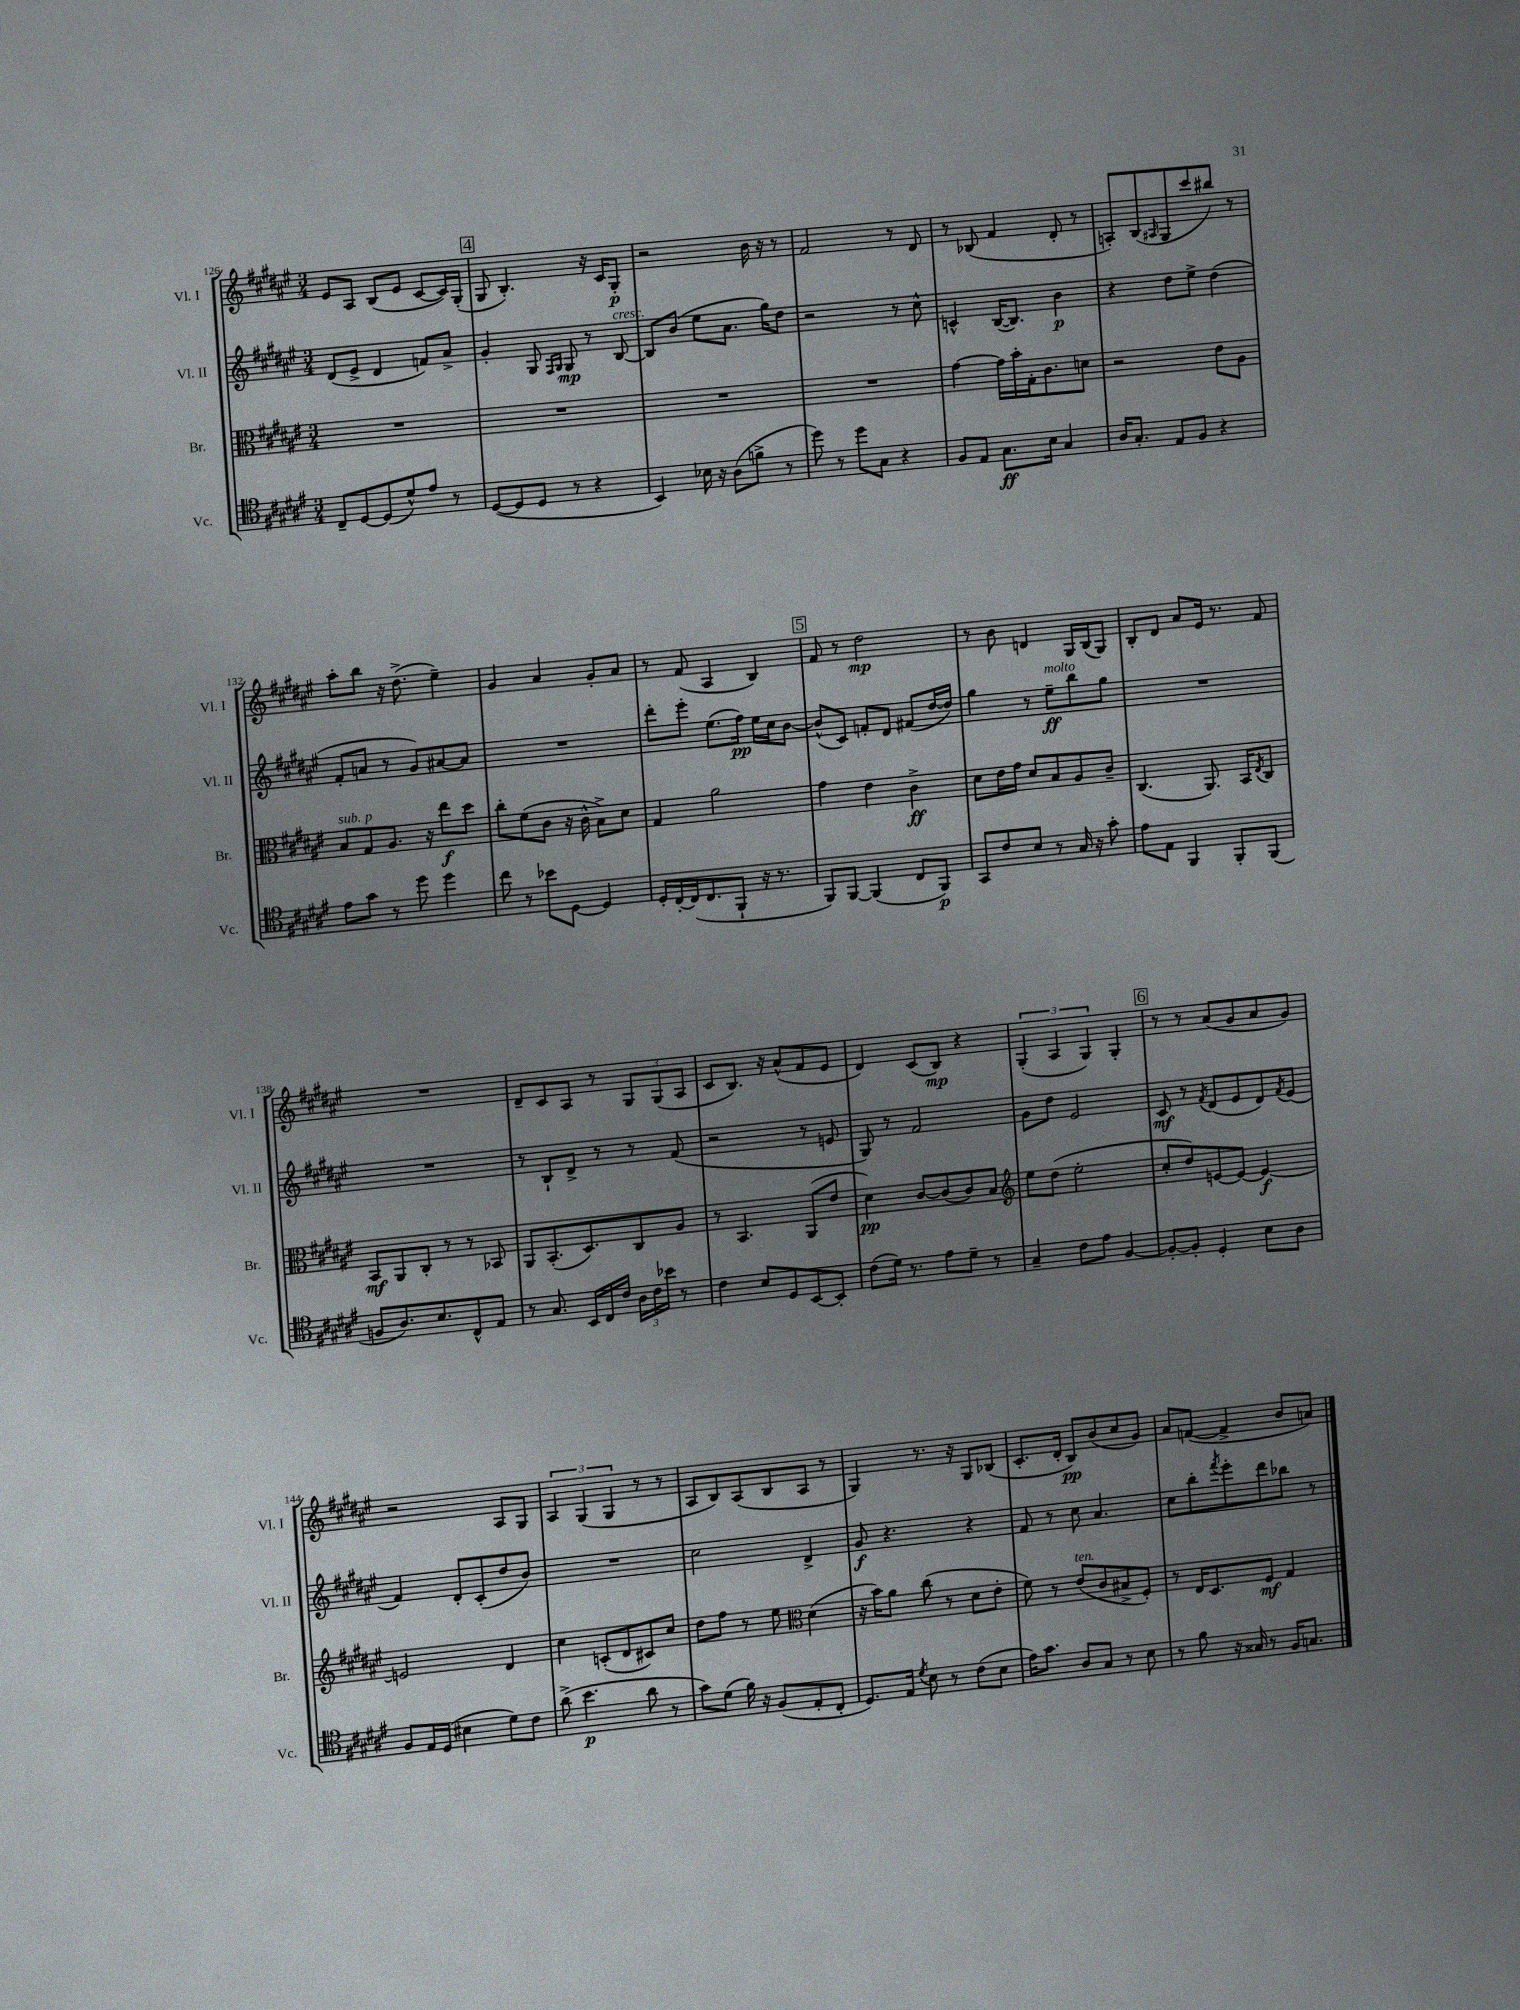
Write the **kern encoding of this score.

**kern	**kern	**kern	**kern
*staff4	*staff3	*staff2	*staff1
*clefC4	*clefC3	*clefG2	*clefG2
*k[f#c#g#d#a#e#]	*k[f#c#g#d#a#e#]	*k[f#c#g#d#a#e#]	*k[f#c#g#d#a#e#]
*M3/4	*M3/4	*M3/4	*M3/4
8C#~	2.r	(8d#	8e#
[8D#	.	8e#^	8A#
(8D#]	.	4d#	(8B
8d#^^)	.	.	8e#
8e#	.	8f)	[8c#
8r	.	8a#^	16c#])
.	.	.	(16G#'
=	=	=	=
([8D#	2.r	4g#'	8G#
8D#]	.	.	4.B')
8D#	.	8G#	.
.	.	16qqF#	.
.	.	16qqG#	.
8r	.	8G#	.
4r	.	8r	16r
.	.	.	16c#
.	.	[8B	8G#'
=	=	=	=
4BB)	2.r	8B]	2r
.	.	(8b	.
16B-	.	8ee#	.
16r	.	.	.
(8A#	.	8.a#	.
8f^	.	.	16b
.	.	16gg#)	16r
8r	.	8dd#	8r
=	=	=	=
8dd#)	2.r	2r	2f#
8r	.	.	.
8dd#	.	.	.
8G#	.	.	.
4r	.	8r	8r
.	.	8cc#^^	8d#
=	=	=	=
8F#	[4g#	4c^^	8r
8E#	.	.	(8B-
8.G#	16g#]	([16B	4f#
.	16b'	8.B])	.
.	16G#'	.	.
16B	8.c#	.	.
4G#	.	4b	8d#'
.	8d	.	8r
=	=	=	=
16A#	2r	4r	8A')
8.G#'	.	.	.
.	.	.	(8B
.	.	.	16qqA#
8E#	.	8dd#	8G#
8F#	.	8ee#^	8ccc#
4r	8e#	(4dd#	8bb#)
.	8A#	.	8r
=	=	=	=
8e#	8B	8f#'	8aa#'
8g#	8G#	8a	8bb
8r	8.A#	8r	16r
.	.	.	(8.dd#^
8dd#	.	8g#)	.
.	16r	.	.
4dd#	8ee#	[8a#	4ee#~)
.	8dd#	8a#]	.
=	=	=	=
8cc#	8cc#'	2.r	4g#
8r	(8f#	.	.
8b-	8c#	.	4a#
[8D#	16r	.	.
.	16c#^^	.	.
4D#]	8B^)	.	8g#'
.	8d#	.	8a#
=	=	=	=
16D#'	4G#	8ddd#'	8r
[16C#'	.	.	.
(16C#]	.	8eee#'	(8f#
8.C#	.	.	.
.	2a#	(8.ee#	4A#
8FF#`	.	.	.
.	.	16ff#)	.
16r	.	16ee#	4B)
8.r	.	16cc#	.
.	.	[8b	.
=	=	=	=
8FF#)	4g#	(8b^^]	8f#
[8FF#	.	8c#)	8r
(4FF#]	4e#	8f'	2dd#
.	.	8d#	.
8C#	4c#^	(8f#	.
8FF#)	.	[16dd#	.
.	.	16dd#])	.
=	=	=	=
8GG#	8d#	4gg#	8r
8c#	16e#	.	8b
.	16g#	.	.
8B	8d#	8r	4d
8r	8B	8ee#~	.
16G#	8A#	8bb	16G#
16r	.	.	(16B
8g#'	8c#~	8gg#	8G#)
=	=	=	=
8e#	(4.C#	2.r	8B'
8E#	.	.	8d#
4FF#	.	.	8a#
.	8.AA#)	.	16e#
.	.	.	8.r
8FF#'	.	.	.
.	16BB	.	.
.	8qE#	.	.
(8FF#	8C#	.	8f#
=	=	=	=
8F	8BB	2.r	2.r
8.A#)	8AA#	.	.
.	8C#'	.	.
8.B	.	.	.
.	8r	.	.
8C#^^	8r	.	.
8E#	8BB-	.	.
=	=	=	=
8r	8AA#	8r	8d#~
8.G#	(8.BB'	8B`	8c#
.	.	8d#^	8A#
16BB	8.D#)	.	.
16C#	.	8r	8r
16c#	.	.	.
24A#	8C#	8r	12G#
24c#	.	.	.
24b-	.	.	(12G#
8r	8A#	(8f#	.
.	.	.	12A#
=	=	=	=
4c#	8r	2r	8c#
.	4.BB	.	8.B)
8B	.	.	.
.	.	.	16r
8D#	.	.	(8a#^^
[8BB	(8AA#	8r	8f#
8BB']	8e#	8e	8e#
=	=	=	=
(8c#	4d#)	8G#)	4d#)
16d#)	.	8r	.
8.r	.	.	.
.	[8c#	2f#	(8c#
8e#	(8c#]	.	8B)
8d#~	8c#)	.	4r
8r	8B	.	.
=	=	=	=
*	*clefG2	*	*
4G#~	8ee#	8g#	(6G#'
.	(8dd#	8dd#	.
.	.	.	6A#
8c#	2ee#'	2e#	.
.	.	.	6G#)
8e#	.	.	.
[4F#	.	.	4G#'
=	=	=	=
8F#'_	8cc#'	8c#	8r
8F#']	8dd#)	8r	8r
.	.	8qf#	.
4D#'	[8e	(8d#	(8a#
.	8e_	8e#	8g#
8B	4e_	8d#)	8a#
.	.	8qf#	.
8A#	.	(8e#	8g#)
=	=	=	=
8F#	2e]	4f#)	2r
16E#	.	.	.
(16D#	.	.	.
4B#	.	8d#'	.
.	.	(8c#'	.
8d#)	4d#	8dd#	8A#
8c#	.	8b)	8G#
=	=	=	=
(8a#^	4cc#	2.r	6A#
4.b	.	.	.
.	.	.	(6G#
.	(8c'	.	.
.	.	.	6G#
.	8d#	.	.
8a#	8c#)	.	8r
8r	8cc#	.	8r
=	=	=	=
8g#)	8dd#	2cc#	8A#
(8d#	8ff#	.	8B)
16f#)	8r	.	(8A#
16r	.	.	.
(8F#	8ee#	.	8B
*	*clefC3	*	*
8E#'	(4d#	4d#^	8A#
8C#'	.	.	8r
=	=	=	=
8.D#)	16r	8g#	4G#)
.	16b)	.	.
.	8a#	4.r	.
16E#	.	.	.
8qd#	.	.	.
8B	(8cc#	.	8.r
8r	8r	.	.
.	.	.	16r
(8c#	8d#	4r	8G#
8B	8e#'	.	(8B-
=	=	=	=
16e#)	8f#)	8f#	8.c#'
8.g#	.	.	.
.	8r	8r	.
.	.	.	16d#'
8A#	(8e#	8cc#	8B)
8G#	8c#	4.a#	(8b
8r	8B#^	.	8cc#
8B	8F#')	.	8g#)
=	=	=	=
8r	8r	8cc#	8a#
8f#	16E#	8bb'	([8f
.	8.D#	.	.
.	.	8qfff#	.
16r	.	8eee#'	4f^]
16G##	.	.	.
8r	8F#	8ddd#	.
16F#	4G#	8bb-	8b
8.G	.	.	.
.	.	8r	8a)
==	==	==	==
*-	*-	*-	*-
